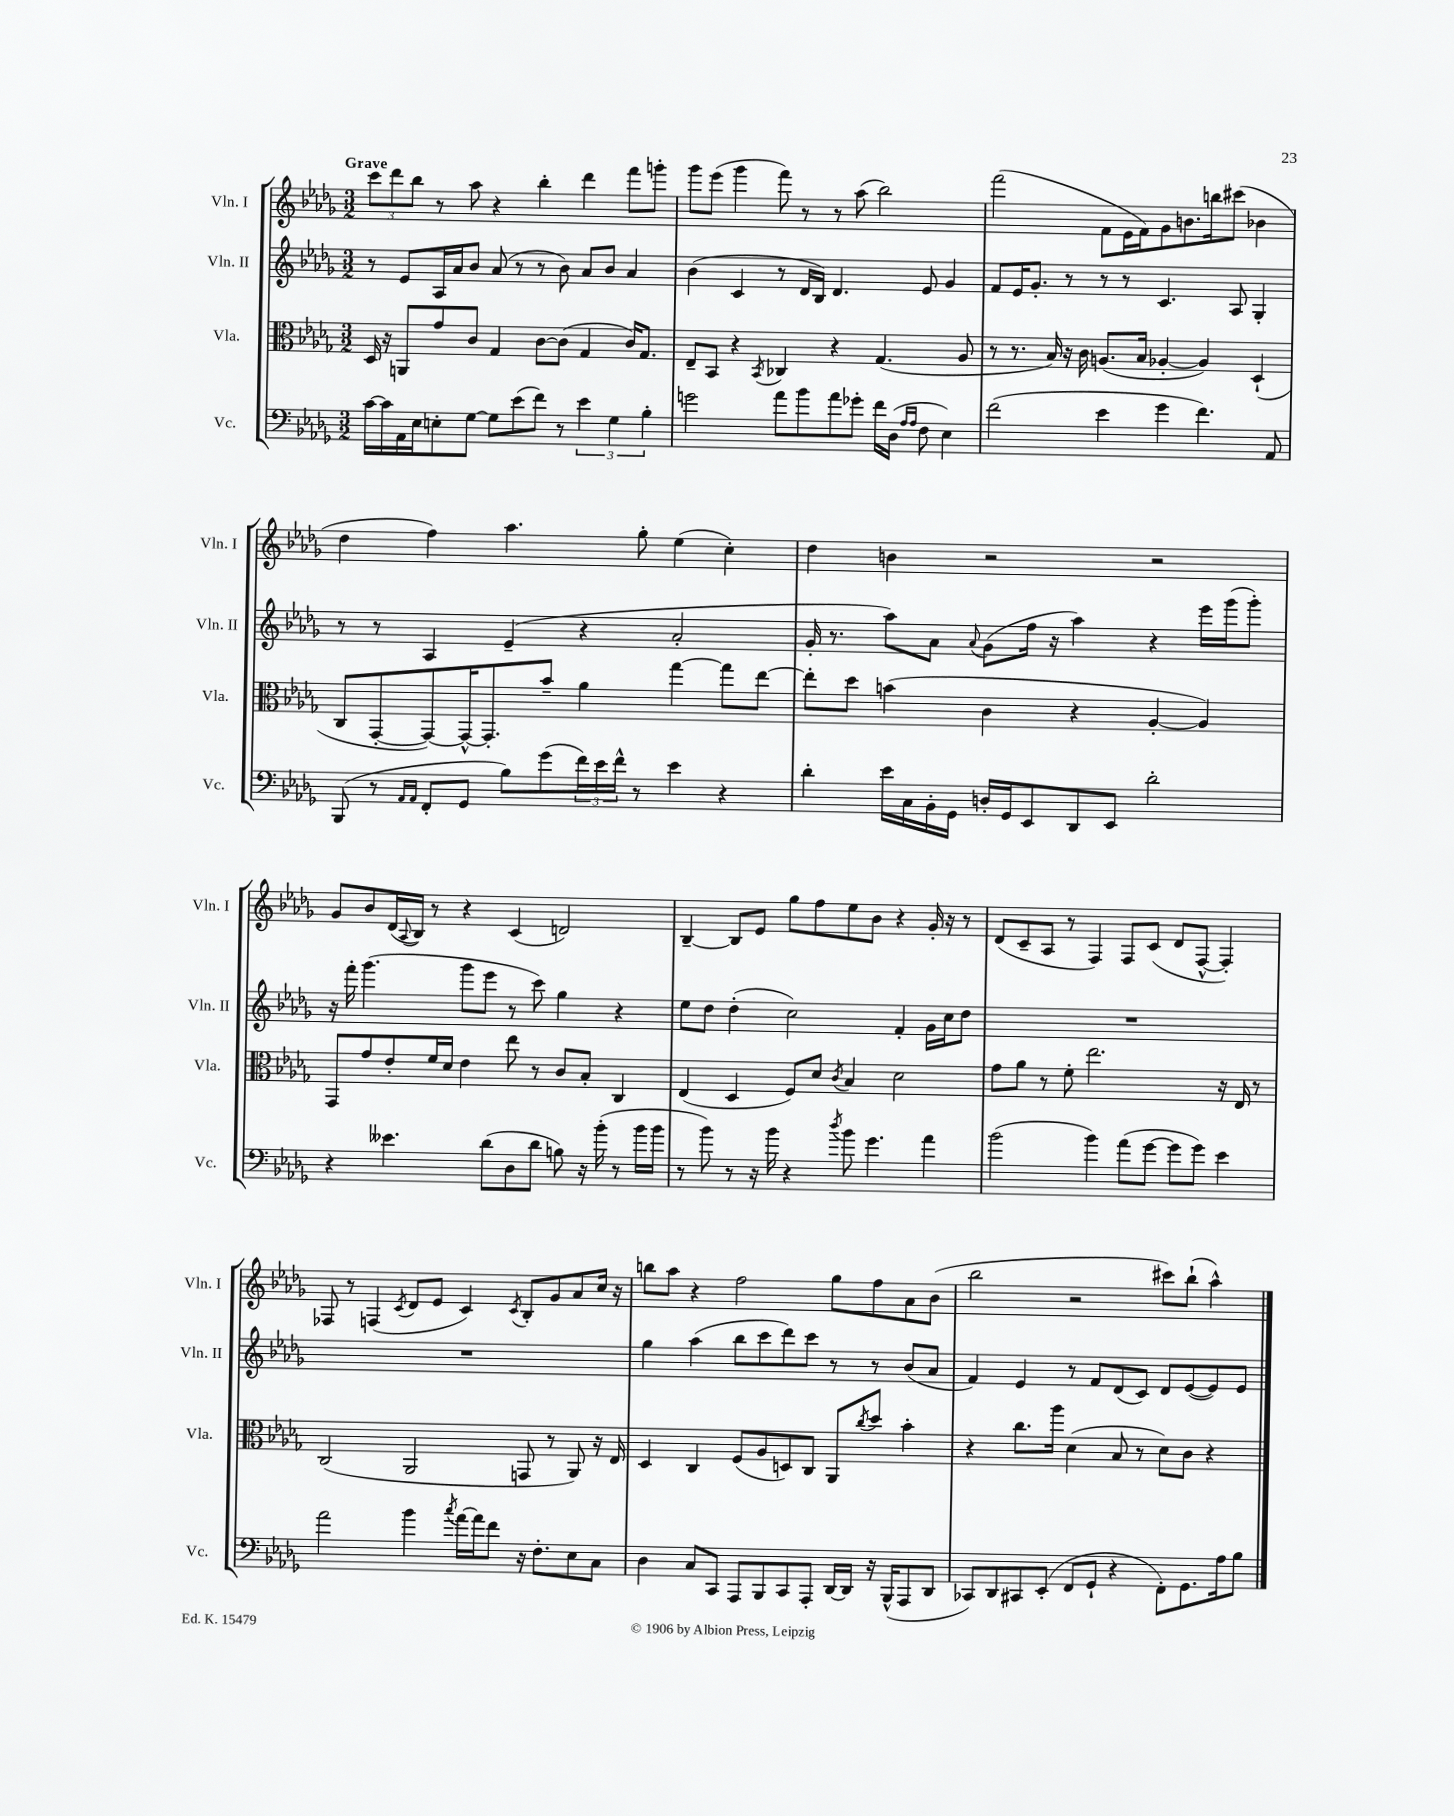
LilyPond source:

<<
\new StaffGroup <<
\new Staff = "s0" \with { instrumentName = "Vln. I" shortInstrumentName = "Vln. I" } {
    \clef treble \key des \major \numericTimeSignature \time 3/2 \tempo "Grave"
    \tuplet 3/2 { c'''8 des'''8 bes''8 } r8 aes''8 r4 bes''4-. des'''4 f'''8 g'''8-. |
    ges'''8 ees'''8( ges'''4 f'''8) r8 r8 aes''8( bes''2) |
    f'''2( f'8 ees'16 f'16) ges'8 b'8. b''16 cis'''8( bes'4 |
    des''4 f''4) aes''4. ges''8-. ees''4( c''4-.) |
    des''4 b'4 r2 r2 |
    ges'8 bes'8 des'16( \appoggiatura { aes8 } bes16) r8 r4 c'4( d'2) |
    bes4~-- bes8 ees'8 ges''8 f''8 ees''8 bes'8 r4 ges'16-. r16 r8 |
    des'8( c'8-- aes8 r8 f4) f8 c'8( des'8 f8~-^ f4-.) |
    fes8 r8 f4( \acciaccatura { c'8 } des'8 ees'8 c'4) \acciaccatura { c'8 } bes8-. ges'8 aes'8 c''16 r16 |
    b''8 aes''8 r4 f''2 ges''8 f''8 aes'8 bes'8( |
    bes''2 r2 cis'''8) bes''8-!( aes''4-^) \bar "|." |
}
\new Staff = "s1" \with { instrumentName = "Vln. II" shortInstrumentName = "Vln. II" } {
    \clef treble \key des \major \numericTimeSignature \time 3/2
    r8 ees'8 aes16 aes'16 bes'8 aes'8( r8 r8 bes'8) aes'8 bes'8 aes'4 |
    bes'4( c'4 r8 des'16 bes16) des'4. ees'8 ges'4 |
    f'8 ees'16 ges'8.-. r8 r8 r8 c'4. aes8 ges4-. |
    r8 r8 aes4 ees'4--( r4 aes'2-. |
    ges'16-. r8. aes''8) aes'8 \appoggiatura { aes'8 } ges'8( f''16 r16 aes''4) r4 ees'''16 ges'''16( ges'''8-.) |
    r16 f'''16-. ges'''4.( ges'''8 ees'''8 r8 c'''8) ges''4 r4 |
    ees''8 des''8 des''4-.( c''2) f'4-. ges'16 c''16 des''8 |
    R1. |
    R1. |
    ges''4 aes''4( bes''8 c'''8 des'''8) c'''8 r8 r8 bes'8( aes'8 |
    f'4) ees'4 r8 f'8 des'8( c'8) des'8 ees'8~( ees'8) ees'8 \bar "|." |
}
\new Staff = "s2" \with { instrumentName = "Vla." shortInstrumentName = "Vla." } {
    \clef alto \key des \major \numericTimeSignature \time 3/2
    des16 r16 a,8 ges'8 c'8 ges4 c'8~ c'8( ges4 c'16) ges8. |
    ees8-- bes,8 r4 \acciaccatura { bes,8 } ces4 r4 ges4.( aes8 |
    r8 r8. bes16) r16 c'16 a8.( bes16 aes4~-. aes4) des4-!( |
    c8 ges,8~-. ges,8~) ges,16~-^ ges,8.-. bes'8-- aes'4 ges''4~ ges''8 ees''8~ |
    ees''8-. des''8 b'4( c'4 r4 aes4~-. aes4) |
    ges,8 ges'8 ees'8-. f'16 des'16 ees'4 ees''8 r8 c'8 bes8-. c4 |
    ees4( des4 f8) des'8 \acciaccatura { c'8 } bes4 des'2 |
    ges'8 aes'8 r8 f'8-. ees''2. r16 ees16 r8 |
    c2( aes,2 g,8 r8 aes,8) r16 ees16 |
    des4 c4 f8( aes8 d8) c8 aes,8 \acciaccatura { c''8 } des''8 bes'4-. |
    r4 c''8. aes''16 des'4( bes8 r8 des'8) c'8 r4 \bar "|." |
}
\new Staff = "s3" \with { instrumentName = "Vc." shortInstrumentName = "Vc." } {
    \clef bass \key des \major \numericTimeSignature \time 3/2
    c'16~ c'16 aes,16 ees16 e8-. ges8~ ges8 ees'8( f'8) r8 \tuplet 3/2 { ees'4 ges4 bes4-. } |
    g'2 aes'8 bes'8 aes'8 ges'8-. f'16 des16( \grace { aes16 aes16 } f8 ees4) |
    f'2( ees'4 ges'4 f'4.) aes,8 |
    bes,,8( r8 \grace { aes,16 aes,16 } f,8-. ges,8 bes8) ges'8( \tuplet 3/2 { f'16) ees'16 f'16-^ } r8 ees'4 r4 |
    des'4-. ees'16 c16 bes,16-. ges,16 d16-. ges,16 ees,8 des,8 ees,8 des'2-. |
    r4 eeses'4. des'8( des8 des'8 b8) r16 bes'16-.( r8 bes'16 bes'16 |
    r8 bes'8) r8 r16 bes'16 r4 \acciaccatura { des''8 } bes'8 ges'4. aes'4 |
    bes'2( bes'4) aes'8( ges'8~ ges'8 ges'8) ees'4 |
    aes'2 bes'4 \acciaccatura { c''8 } aes'16~ aes'16 f'8 r16 f8.-. ees8 c8 |
    des4 c8 c,8 aes,,8 bes,,8 c,8 aes,,8-. des,16~ des,16 r16 bes,,16-^( aes,,8 des,8 |
    ces,8) des,8 cis,8 ees,8-.( f,8 ges,8-! r4 f,8-.) ges,8. aes16 bes8 \bar "|." |
}
>>
>>
\layout { \context { \Score \remove "Bar_number_engraver" } }
